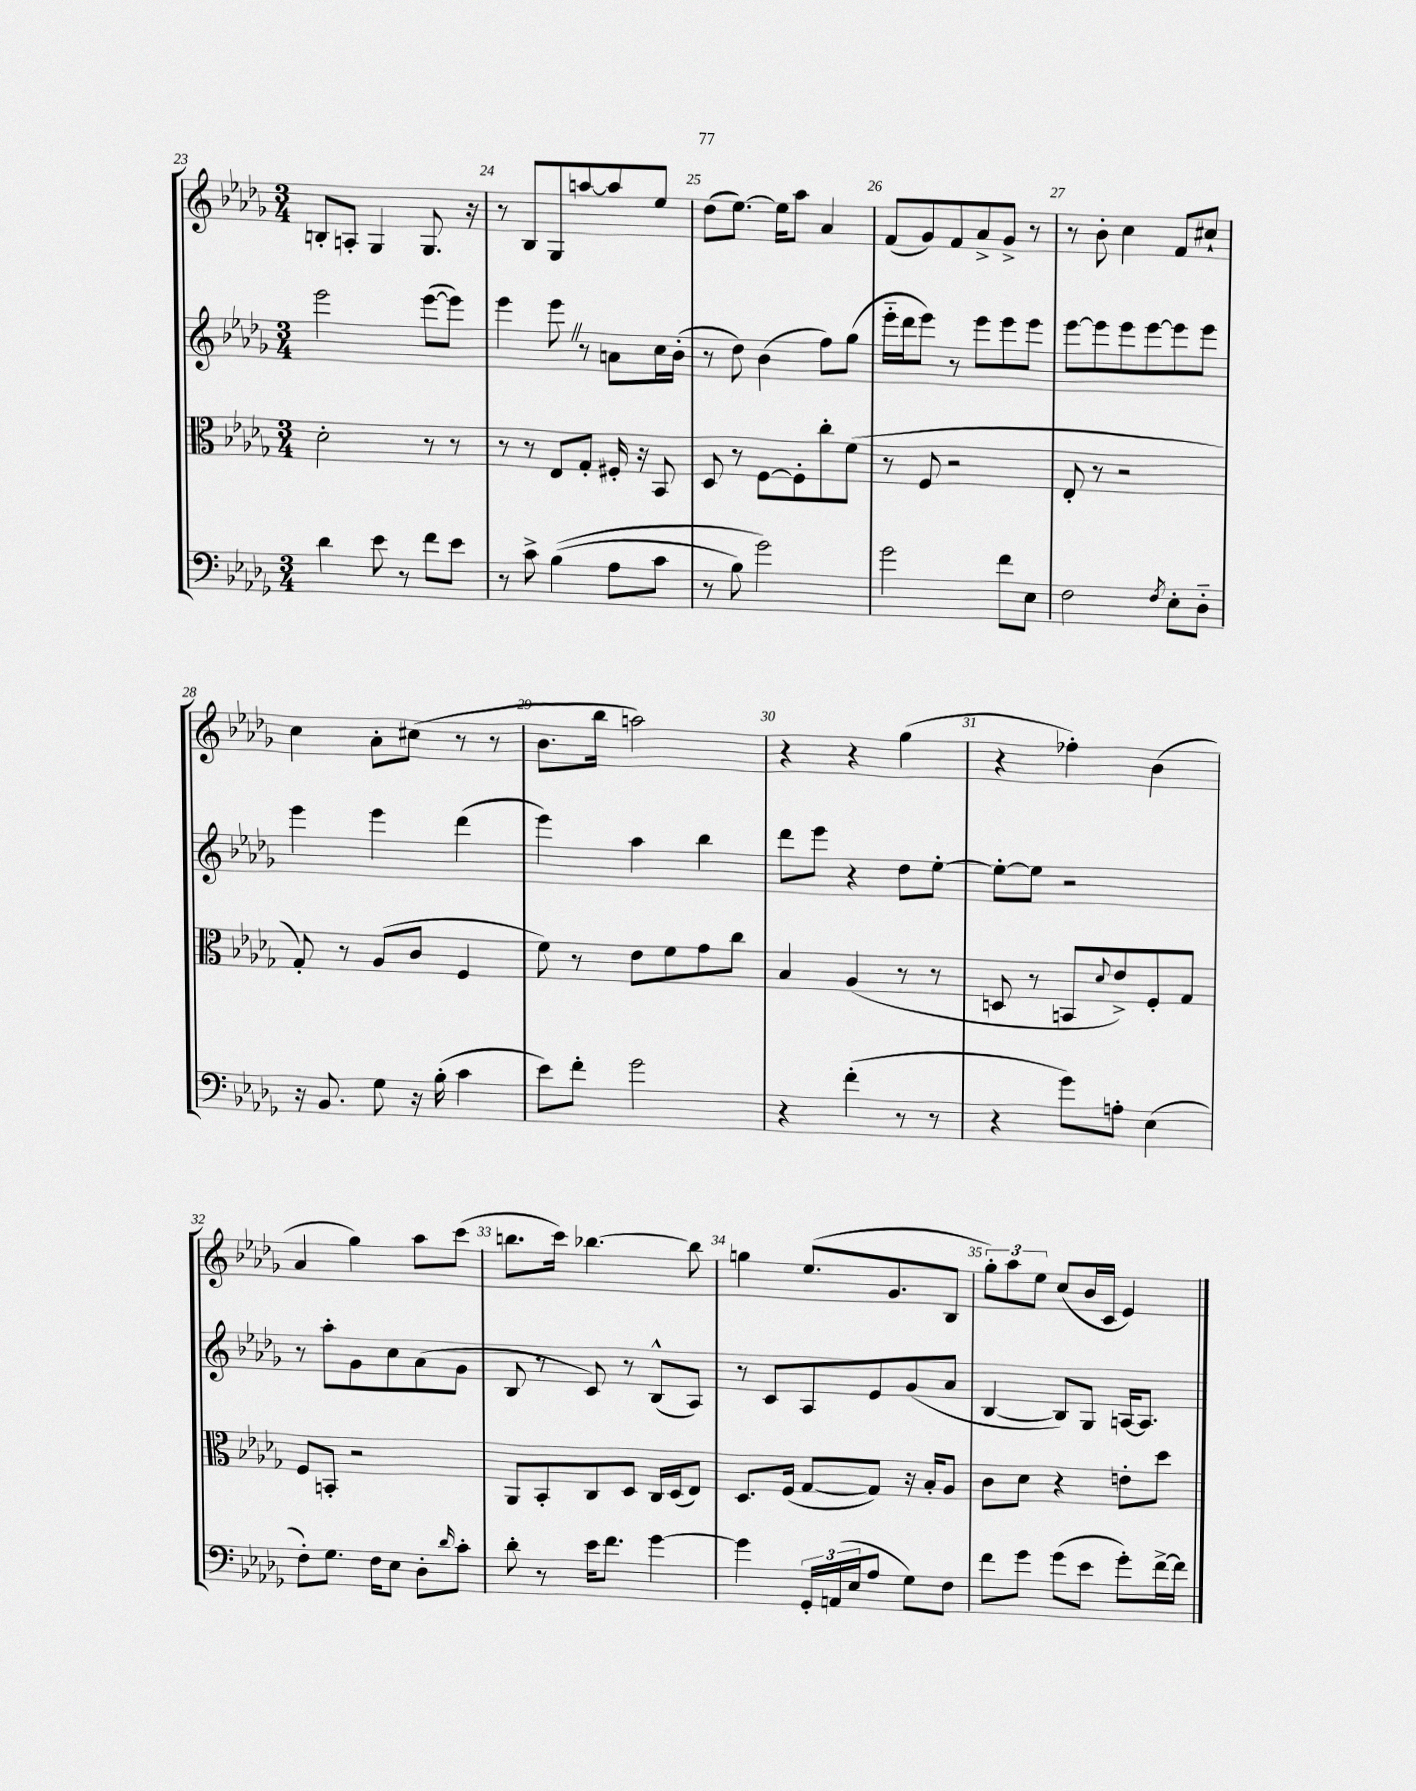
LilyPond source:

<<
\new StaffGroup <<
\new Staff = "s0" {
    \clef treble \key des \major \numericTimeSignature \time 3/4
    b8-. a8-. ges4 ges8. r16 |
    r8 bes8 ges8 a''8~ a''8 ees''8 |
    des''8( ees''8.~) ees''16 aes''8 aes'4 |
    f'8( ges'8) f'8 aes'8-> ges'8-> r8 |
    r8 bes'8-. c''4 f'8 cis''8-! |
    c''4 aes'8-. cis''8( r8 r8 |
    bes'8. bes''16 a''2) |
    r4 r4 ges''4( |
    r4 fes''4-.) bes'4( |
    aes'4 ges''4) aes''8 c'''8( |
    b''8. c'''16) bes''4.~ bes''8 |
    g''4 ees''8.( ges'8. bes8 |
    \tuplet 3/2 { ges''8-.) aes''8 ees''8 } c''8( bes'16 c'16 ees'4) \bar "|." |
}
\new Staff = "s1" {
    \clef treble \key des \major \numericTimeSignature \time 3/4
    ees'''2 ees'''8~( ees'''8) |
    ees'''4 ees'''8 \once \override BreathingSign.text = \markup { \musicglyph "scripts.caesura.straight" } \breathe r8 a'8 c''16 bes'16-.( |
    r8 des''8) bes'4( f''8) ges''8( |
    ees'''16-_ des'''16 ees'''8) r8 ees'''8 ees'''8 ees'''8 |
    ees'''8~ ees'''8 ees'''8 ees'''8~ ees'''8 ees'''8 |
    ees'''4 ees'''4 des'''4( |
    ees'''4) aes''4 bes''4 |
    des'''8 ees'''8 r4 des''8 ees''8~-. |
    ees''8~-. ees''8 r2 |
    r8 aes''8-. ges'8 c''8 aes'8( ges'8 |
    bes8 r8 c'8) r8 bes8-^( aes8) |
    r8 c'8 aes8 ees'8 ges'8( aes'8 |
    bes4~ bes8) ges8 a16~ a8. \bar "|." |
}
\new Staff = "s2" {
    \clef alto \key des \major \numericTimeSignature \time 3/4
    des'2-. r8 r8 |
    r8 r8 ees8 ges8-. fis16-. r16 bes,8 |
    des8 r8 f8~ f8-. c''8-. f'8( |
    r8 f8 r2 |
    ees8-. r8 r2 |
    ges8-.) r8 aes8( c'8 f4 |
    f'8) r8 ees'8 f'8 ges'8 c''8 |
    bes4 aes4( r8 r8 |
    d8 r8 b,8 \appoggiatura { des'8 } ees'8->) f8-. ges8 |
    f8 b,8-. r2 |
    aes,8 bes,8-. c8 des8 c16 des16( ees8) |
    des8. f16( ges8~ ges8) r16 bes16-. aes8 |
    c'8 des'8 r4 e'8-. des''8 \bar "|." |
}
\new Staff = "s3" {
    \clef bass \key des \major \numericTimeSignature \time 3/4
    des'4 ees'8 r8 f'8 ees'8 |
    r8 c'8-> bes4(\( aes8 c'8 |
    r8 bes8) ges'2\) |
    ges'2 f'8 ees8 |
    f2 \acciaccatura { f8 } ees8-. des8-_ |
    r16 bes,8. ges8 r16 bes16-.( c'4 |
    ees'8) f'8-. ges'2 |
    r4 f'4-.( r8 r8 |
    r4 ges'8) a8-. ees4( |
    f8-.) ges8. f16 ees8 des8-. \grace { des'16 } c'8-. |
    des'8-. r8 ees'16 f'8. ges'4~ |
    ges'4 \tuplet 3/2 { ges,16-. a,16( ees16 } aes8 ges8) f8 |
    f'8 ges'8 ges'8( ees'8 ges'8-.) f'16~-> f'16 \bar "|." |
}
>>
>>
\layout { \context { \Score currentBarNumber = #23 \override BarNumber.break-visibility = ##(#f #t #t) barNumberVisibility = #all-bar-numbers-visible } }
